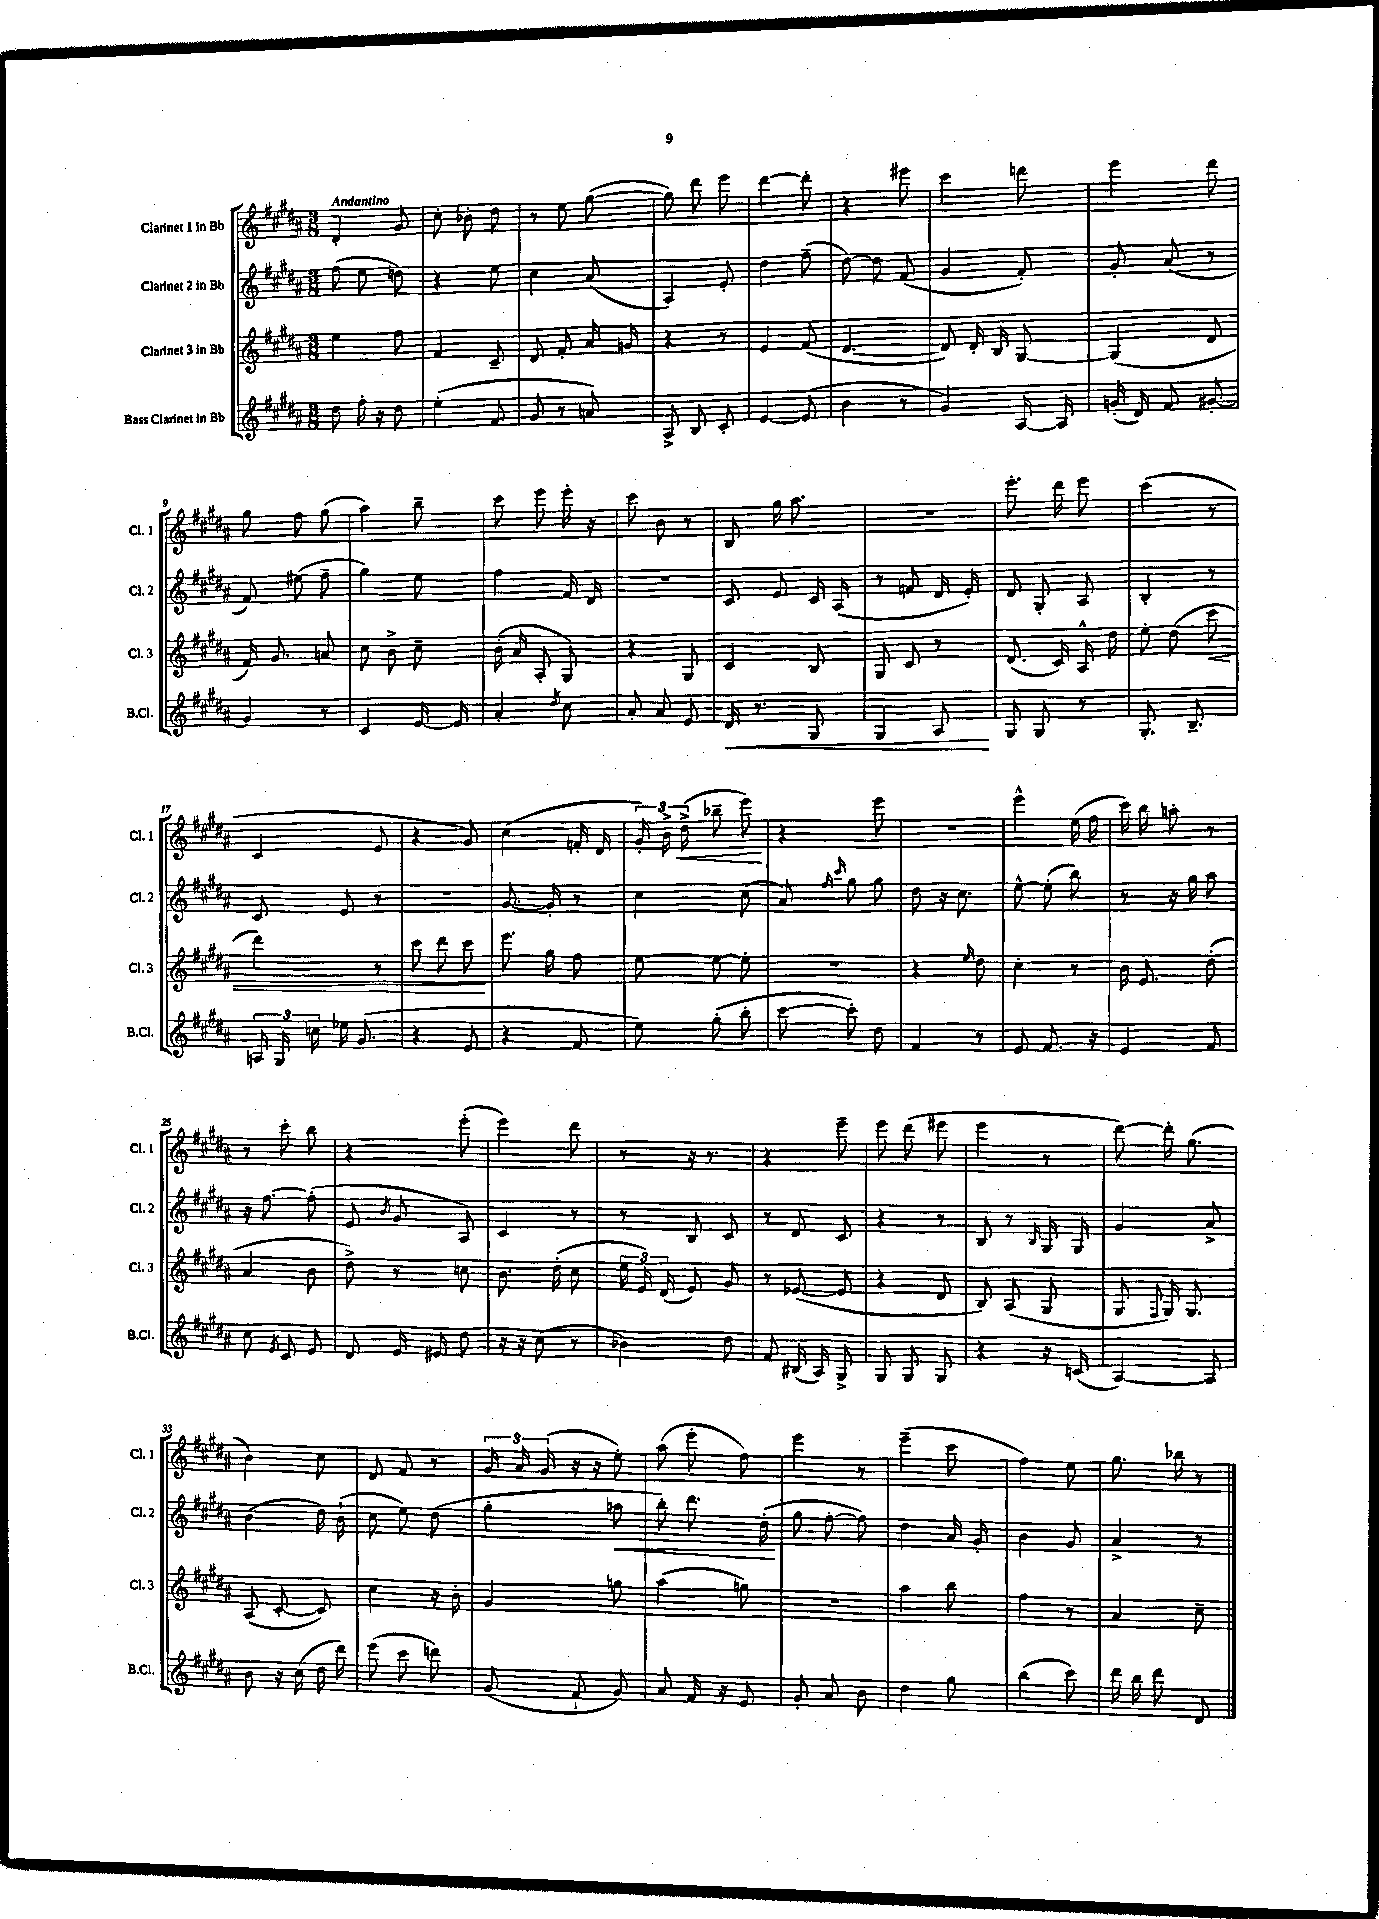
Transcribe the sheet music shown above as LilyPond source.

<<
\new StaffGroup <<
\new Staff = "s0" \with { instrumentName = "Clarinet 1 in Bb" shortInstrumentName = "Cl. 1" } {
    \clef treble \key b \major \numericTimeSignature \time 3/8 \tempo "Andantino"
    \autoBeamOff dis'4-. gis'8 |
    cis''8-. bes'8-. dis''8 |
    r8 e''8 gis''8~( |
    gis''8) dis'''8 e'''8 |
    dis'''4~ dis'''8-. |
    r4 eis'''8 |
    cis'''4 d'''8 |
    e'''4 dis'''8 |
    gis''8 fis''8 gis''8( |
    ais''4) b''8-- |
    cis'''8 e'''8 e'''16-. r16 |
    cis'''8 b'8 r8 |
    b8 gis''16 ais''8. |
    r4. |
    e'''8.-. dis'''16 e'''8 |
    cis'''4( r8 |
    cis'4 e'8 |
    r4 gis'8) |
    cis''4( f'16-. dis'16 |
    \tuplet 3/2 { gis'16-.) b'16-> dis''16->\<( } bes''8-- e'''8\!) |
    r4 e'''8 |
    R4. |
    e'''4-^ e''16( fis''16 |
    cis'''16) b''16 a''8-. r8 |
    r8 cis'''8-. b''8 |
    r4 e'''8-.( |
    e'''4) dis'''8 |
    r8 r16 r8. |
    r4 e'''8-- |
    e'''8 dis'''8( eis'''8 |
    e'''4 r8 |
    dis'''8~) dis'''16-. gis''8.( |
    b'4) cis''8 |
    dis'8 fis'8 r8 |
    \tuplet 3/2 { gis'16 ais'16 gis'16( } r16 r16 e''8-.) |
    ais''8( e'''8-. fis''8) |
    e'''4 r8 |
    e'''4--( cis'''8 |
    fis''4) e''8 |
    gis''8. bes''16 r8 \bar "|." |
}
\new Staff = "s1" \with { instrumentName = "Clarinet 2 in Bb" shortInstrumentName = "Cl. 2" } {
    \clef treble \key b \major \numericTimeSignature \time 3/8
    \autoBeamOff fis''8( e''8 d''8) |
    r4 e''8 |
    cis''4 ais'8( |
    ais4) e'8-. |
    dis''4 fis''8--( |
    dis''8~) dis''8 fis'8( |
    gis'4 fis'8-.) |
    gis'8-. ais'8( r8 |
    fis'8) eis''8( fis''8-- |
    gis''4) e''8 |
    fis''4 fis'16 dis'16 |
    R4. |
    cis'8 e'8 cis'16 ais16( |
    r8 f'8 dis'16 e'16-.) |
    dis'8 gis8-. ais8 |
    b4-. r8 |
    cis'8 e'8 r8 |
    R4. |
    gis'8.~ gis'16-. r8 |
    cis''4 cis''8( |
    ais'8) \grace { fis''16 cis'''16 } gis''8 gis''8 |
    dis''8 r16 cis''8. |
    e''8~-^ e''8-.( b''8) |
    r8 r16 gis''16 ais''8 |
    r16 fis''8.~ fis''8-.( |
    e'8 \acciaccatura { b'8 } gis'8 ais8) |
    cis'4 r8 |
    r8 b8 cis'8 |
    r8 dis'8 cis'8 |
    r4 r8 |
    b8 r8 \grace { b16 } gis16 gis16 |
    gis'4 ais'8-> |
    b'4( dis''16) b'16-!( |
    cis''8 e''8) dis''8( |
    gis''4-. a''8\< |
    b''8-.) dis'''8. dis''16-.\!( |
    gis''8 fis''8~-. fis''8) |
    dis''4 ais'16 gis'16-. |
    b'4 gis'8 |
    ais'4-> r8 \bar "|." |
}
\new Staff = "s2" \with { instrumentName = "Clarinet 3 in Bb" shortInstrumentName = "Cl. 3" } {
    \clef treble \key b \major \numericTimeSignature \time 3/8
    \autoBeamOff e''4 fis''8 |
    fis'4 cis'8-- |
    dis'8 fis'8-. ais'16 g'16 |
    r4 r8 |
    e'4 fis'8( |
    dis'4.~ |
    dis'8) dis'16-. b16 gis8~ |
    gis4( dis'8 |
    fis'16) gis'8. a'8 |
    cis''8 b'8-> cis''8-- |
    b'16-.( ais'16 ais8-. gis8) |
    r4 gis8 |
    cis'4 b8 |
    gis8 cis'8 r8 |
    dis'8.( cis'16) ais16-^ dis''16 |
    e''8-. dis''8( cis'''8\< |
    dis'''4) r8 |
    cis'''8 dis'''8 cis'''8\! |
    e'''8. gis''16 fis''8 |
    e''8~ e''8~ e''8-. |
    R4. |
    r4 \grace { e''16 } dis''8 |
    cis''4-. r8 |
    b'16 e'8. dis''8-.( |
    ais'4 b'8 |
    dis''8->) r8 c''8 |
    b'8. dis''16-.( cis''8 |
    \tuplet 3/2 { e''16 e'16) dis'16( } e'8) gis'8 |
    r8 ees'8~( ees'8 |
    r4 dis'8 |
    b8) ais8( gis8 |
    gis8 \appoggiatura { fis8 } gis16) gis8. |
    ais8( cis'8~-. cis'8) |
    cis''4 r16 b'16-. |
    gis'4 g''8 |
    ais''4( g''8) |
    r4. |
    ais''4 b''8 |
    fis''4 r8 |
    ais'4 cis''8-- \bar "|." |
}
\new Staff = "s3" \with { instrumentName = "Bass Clarinet in Bb" shortInstrumentName = "B.Cl." } {
    \clef treble \key b \major \numericTimeSignature \time 3/8
    \autoBeamOff dis''8 fis''16-. r16 dis''8 |
    e''4-.( fis'8 |
    gis'8 r8 a'8) |
    ais8-> b8 cis'8-. |
    e'4~ e'8( |
    b'4 r8 |
    gis'4) ais16~ ais16 |
    g'16-.( dis'16) fis'8 gis'8~-. |
    gis'4 r8 |
    cis'4 e'16~ e'16 |
    ais'4-. \acciaccatura { dis''8 } cis''8 |
    ais'8-. ais'8 e'8 |
    dis'16\< r8. gis8 |
    gis4 ais8\! |
    gis8 gis8 r8 |
    gis8.-. b8.-- |
    \tuplet 3/2 { a16 gis16 c''16 } ees''16 gis'8.( |
    r4 e'8 |
    r4 fis'8 |
    e''8) gis''8-.( b''8-. |
    cis'''8~ cis'''8-.) dis''8 |
    fis'4 r8 |
    e'8 fis'8. r16 |
    e'4 fis'8 |
    cis''8 \acciaccatura { e'8 } cis'8 e'8 |
    dis'8 e'16 eis'16 dis''8 |
    r16 r16 cis''8( r8 |
    bes'4) dis''8 |
    fis'8 bis16( ais16) gis8-> |
    gis8 gis8 gis8 |
    r4 r16 c'16( |
    ais4~) ais8 |
    b'8 r16 cis''16( dis''16 dis'''16) |
    e'''8( cis'''8 d'''8) |
    gis'8( fis'8-! gis'8) |
    ais'8 fis'16 r16 e'8 |
    gis'8-. ais'8 b'8 |
    dis''4 gis''8 |
    b''4( cis'''8) |
    dis'''16 b''16 dis'''8 dis'8 \bar "|." |
}
>>
>>
